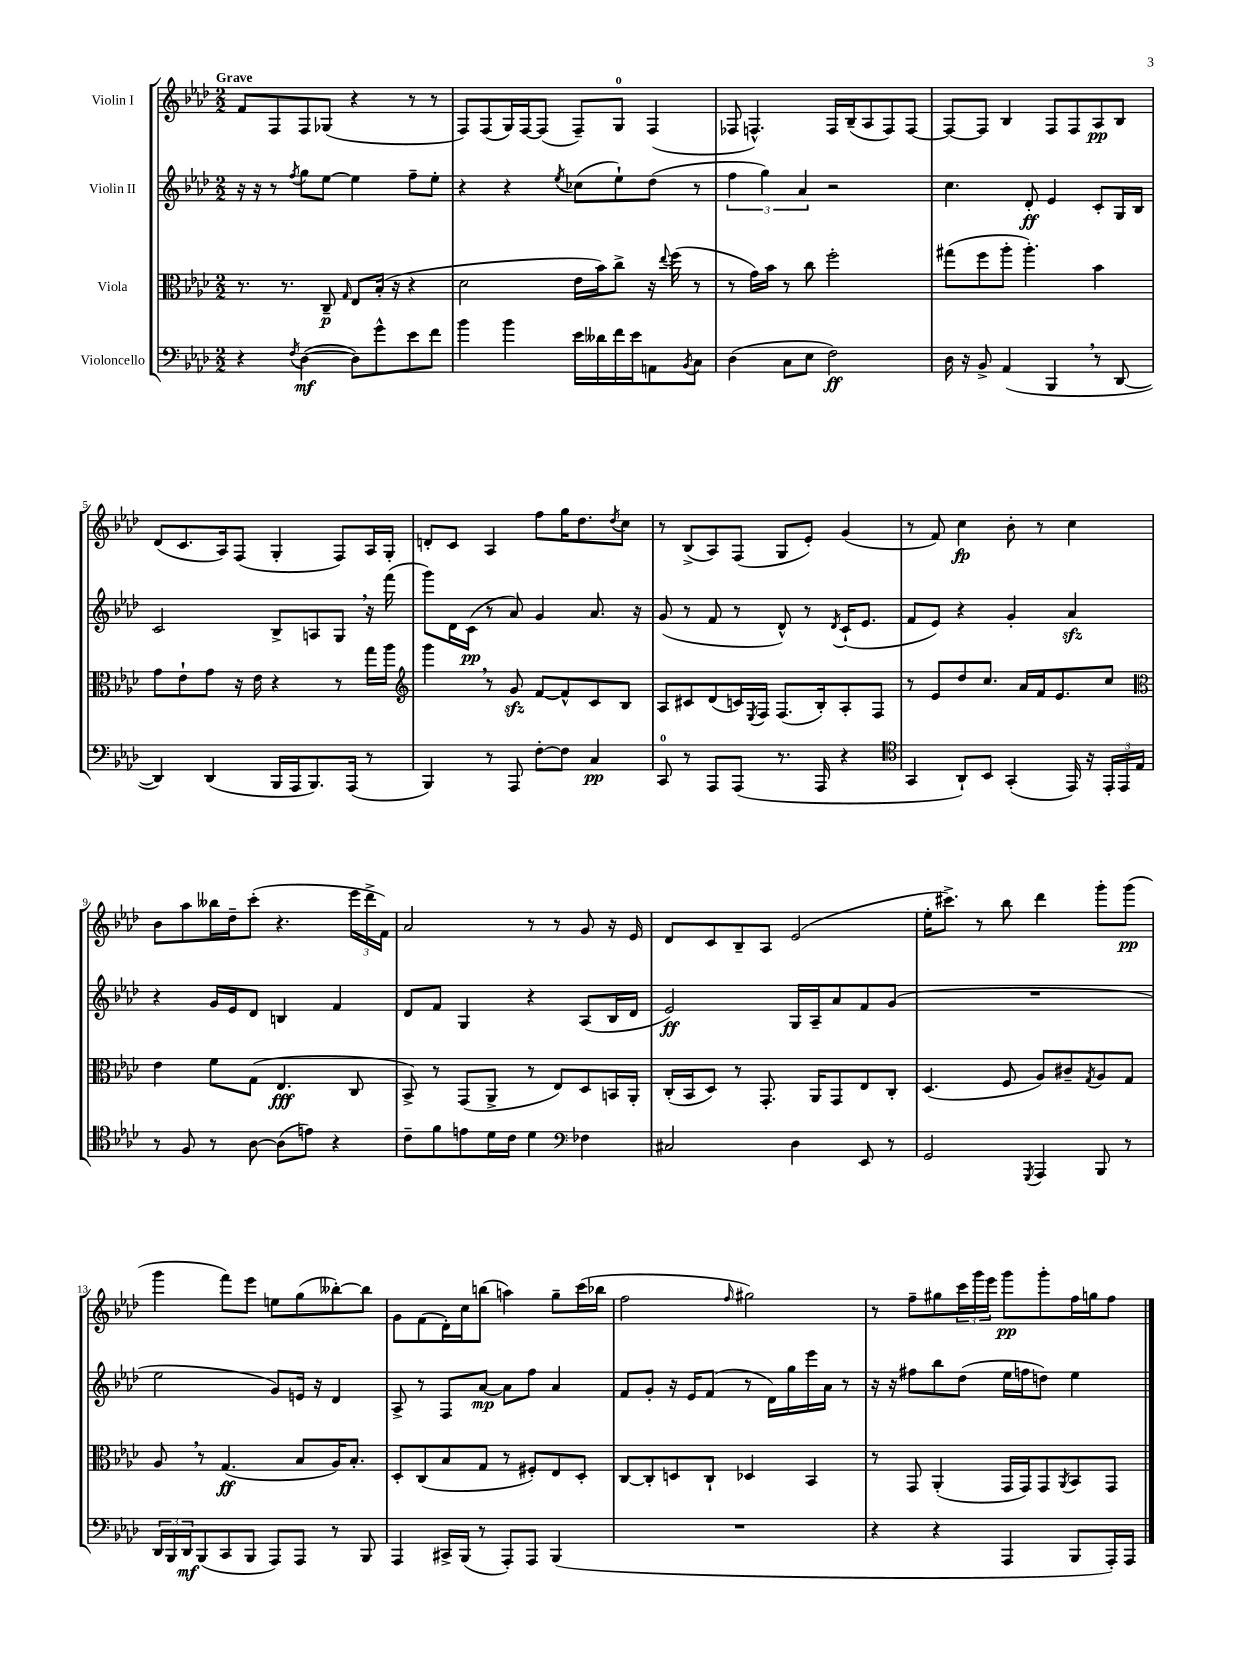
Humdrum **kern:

**kern	**kern	**kern	**kern
*staff4	*staff3	*staff2	*staff1
*clefF4	*clefC3	*clefG2	*clefG2
*k[b-e-a-d-]	*k[b-e-a-d-]	*k[b-e-a-d-]	*k[b-e-a-d-]
*M2/2	*M2/2	*M2/2	*M2/2
4r	8.r	16r	8f
.	.	16r	.
.	.	8r	8F
.	8.r	.	.
8qF	.	8qff	.
([4D-	.	8gg	8F
.	8C~	[8ee-	(8G-
.	16qqG	.	.
8D-])	8E-	4ee-]	4r
8g^^	(16B-'	.	.
.	16r	.	.
8e-	4r	8ff~	8r
8f	.	8ee-'	8r
=	=	=	=
4b-	2d-	4r	8F)
.	.	.	(8F
4b-	.	4r	16G)
.	.	.	[16F
.	.	.	(8F]
.	.	8qee-	.
16e-	16e-	(8cc-	8F~)
16d--	16b-)	.	.
16f	8cc^	8ee-`)	8G
16e-	.	.	.
8AA	16r	(8dd-	(4F
.	8qqee-	.	.
.	(16ff	.	.
8qBB-	.	.	.
8C	8r	8r	.
=	=	=	=
(4D-	8r	6ff	8F-
.	16g)	.	4.F^^)
.	.	6gg)	.
.	16b-	.	.
8C	8r	.	.
.	.	6a-	.
8E-	8cc	.	.
2F)	2ff'	2r	16F
.	.	.	(16B-~
.	.	.	8A-
.	.	.	8F)
.	.	.	[8F
=	=	=	=
16D-	(8gg#	4.cc	8F_
16r	.	.	.
8BB-^	8ff	.	8F]
(4AA-	8aa-'	.	4B-
.	4.aa-')	8d-'	.
4BBB-	.	4e-	8F
.	.	.	8F
8r	4b-	8c'	8A-
[8DD-	.	16G	8B-
.	.	16B-	.
=	=	=	=
4DD-])	8g	2c	(8d-
.	8e-`	.	8.c
(4DD-	8g	.	.
.	.	.	16A-)
.	16r	.	(8F
.	16e-	.	.
16BBB-	4r	8B-^	4G'
16AAA-	.	.	.
8.BBB-)	.	8A	.
.	8r	8G	8F)
(16AAA-	.	.	.
8r	16gg	16r	16A-
.	16aa-	(16fff	16G'
=	=	=	=
*	*clefG2	*	*
4BBB-)	4ggg	8ggg)	8d'
.	.	16d-	8c
.	.	(16c	.
8r	8r	8r	4A-
8AAA-	8g	8a-)	.
[8F'	[8f	4g	8ff
8F]	8f^^]	.	16gg
.	.	.	8.dd-
4C	8c	8.a-	.
.	.	.	8qdd-
.	8B-	.	8cc
.	.	16r	.
=	=	=	=
8CC	8A-	(8g	8r
8r	8c#	8r	(8B-^
8AAA-	(8d-	8f	8A-)
(8AAA-	16c)	8r	(8F
.	8qE-	.	.
.	16F	.	.
8.r	(8.F	8d-^^)	8G
.	.	8r	8e-')
16AAA-	16B-')	.	.
.	.	8qd-	.
4r	8A-'	(16c`	(4g
.	.	8.e-	.
.	8F	.	.
=	=	=	=
*clefC4	*	*	*
4GG	8r	8f	8r
.	8e-	8e-)	8f)
8AA-`)	8dd-	4r	4cc
8BB-	8.cc	.	.
(4GG'	.	4g'	8b-'
.	16a-	.	.
.	16f	.	8r
.	8.e-	.	.
16EE-)	.	4a-	4cc
16r	.	.	.
24EE-'	8cc	.	.
24EE-	.	.	.
24E-	.	.	.
=	=	=	=
*	*clefC3	*	*
8r	4e-	4r	8b-
8F	.	.	8aa-
8r	8f	16g	16bb--
.	.	16e-	16dd-~
[8A-	(8G	8d-	(8ccc'
(8A-]	4.E-	4B	4.r
8e)	.	.	.
4r	.	4f	.
.	8C	.	24eee-
.	.	.	24ddd-^
.	.	.	24f)
=	=	=	=
8c~	8BB-^)	8d-	2a-
8f	8r	8f	.
8e	(8GG	4G	.
16d-	8AA-^	.	.
16c	.	.	.
4d-	8r	4r	8r
.	8E-)	.	8r
*clefF4	*	*	*
4F-	8D-	(8A-	8g
.	16BB	16B-	16r
.	16AA-'	16d-	16e-
=	=	=	=
2C#	(16C'	2e-)	8d-
.	16BB-	.	.
.	8D-)	.	8c
.	8r	.	8B-~
.	8.GG'	.	8A-
4D-	.	16G	(2e-
.	16AA-	16A-~	.
.	8GG	8a-	.
8EE-	8E-	8f	.
8r	8C'	(8g	.
=	=	=	=
2GG	(4.D-	1r	16ee-'
.	.	.	8.ccc#^)
.	.	.	8r
.	8F	.	8bb-
8qGGG	.	.	.
4AAA-	8A-)	.	4ddd-
.	8c#~	.	.
.	8qG	.	.
8BBB-	8A-	.	8ggg'
8r	8G	.	(8ggg
=	=	=	=
24DD-	8A-	2ee-	4ggg
24BBB-	.	.	.
24DD-	.	.	.
(8BBB-	8r	.	.
8CC	(4.G	.	8fff)
8BBB-	.	.	8eee-
8AAA-)	.	8g)	8ee
8AAA-	8B-	16e	(8gg
.	.	16r	.
8r	16A-)	4d-	[8bb--')
.	8.B-'	.	.
8BBB-	.	.	8bb--]
=	=	=	=
4AAA-	8D-'	8A-^	8g
.	(8C	8r	(8f
16CC#^	8B-	8F	16d-')
(16BBB-	.	.	16cc
8r	8G	[8a-	(8bb
8AAA-')	8r	8a-]	4aa)
8AAA-	8F#')	8ff	.
(4BBB-	8E-	4a-	8gg~
.	8D-'	.	(16ccc
.	.	.	16bb-
=	=	=	=
1r	[8C	8f	2ff
.	8C']	8g'	.
.	8D	16r	.
.	.	16e-	.
.	8C`	(8f	.
.	.	.	16qqff
.	4D-	8r	2gg#)
.	.	16d-)	.
.	.	16gg	.
.	4BB-	16eee-	.
.	.	16a-	.
.	.	8r	.
=	=	=	=
4r	8r	16r	8r
.	.	16r	.
.	8GG	8ff#	8ff~
4r	(4AA-'	8bb-	8gg#
.	.	(8dd-	24ccc
.	.	.	24ggg
.	.	.	24eee-
4AAA-	16GG	16ee-	8ggg
.	16GG)	16ff	.
.	8GG	8dd)	8ggg'
.	8qAA-	.	.
8BBB-	8BB-	4ee-	16ff
.	.	.	16gg
16AAA-')	8GG	.	8ff
16AAA-	.	.	.
==	==	==	==
*-	*-	*-	*-
